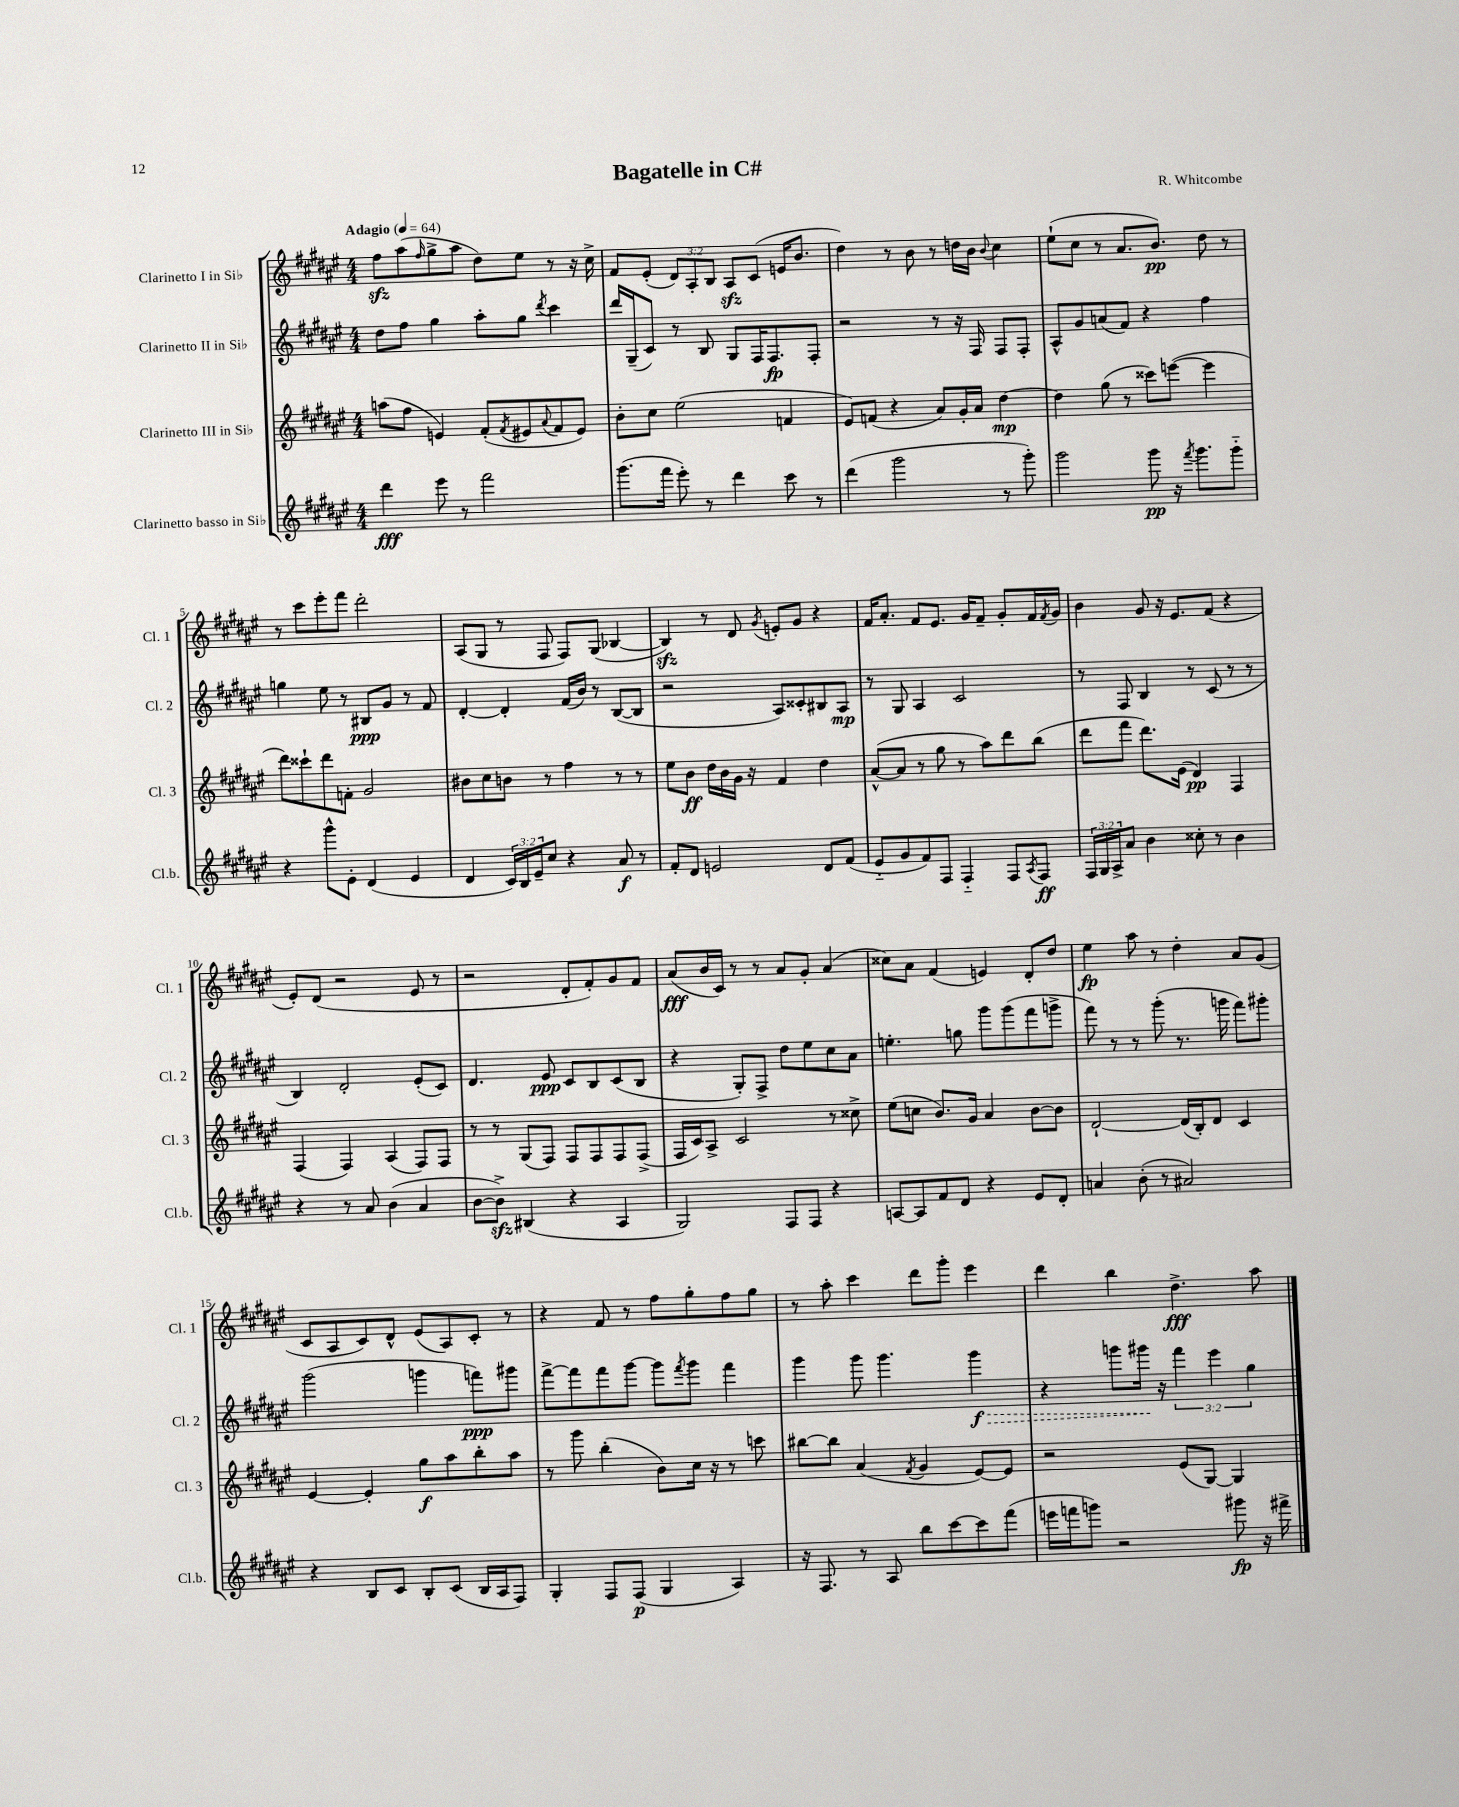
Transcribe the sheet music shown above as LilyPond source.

\header { title = "Bagatelle in C#" composer = "R. Whitcombe" }
<<
\new StaffGroup <<
\new Staff = "s0" \with { instrumentName = "Clarinetto I in Sib" shortInstrumentName = "Cl. 1" } {
    \clef treble \key fis \major \numericTimeSignature \time 4/4 \override Staff.TupletNumber.text = #tuplet-number::calc-fraction-text \tempo "Adagio" 4 = 64
    fis''8\sfz ais''8( \grace { fis''16 } gis''8-> ais''8 dis''8) eis''8 r8 r16 cis''16-> |
    fis'8 eis'8-.( \tuplet 3/2 { dis'8) ais8-. b8 } ais8\sfz cis'8( e'16 b'8. |
    dis''4) r8 b'8 r8 d''16 b'16 \appoggiatura { b'8 } cis''4 |
    eis''8-!( cis''8 r8 ais'8. b'8.\pp) dis''8 r8 |
    r8 cis'''8 eis'''8-. fis'''8 dis'''2-. |
    ais8( gis8 r8 fis8 fis8) gis8( bes4~ |
    bes4\sfz) r8 dis'8 \acciaccatura { gis'8 } e'8-. gis'8 r4 |
    fis'16 ais'8.-. fis'8 eis'8. gis'16 fis'8-- gis'8-. fis'16 \acciaccatura { fis'8 } gis'16 |
    b'4 gis'8 r16 eis'8. fis'8( r4 |
    eis'8-.) dis'8( r2 eis'8 r8 |
    r2 dis'8-. fis'8-.) gis'8 fis'8 |
    ais'8\fff( b'16 cis'16) r8 r8 ais'8 gis'8-. ais'4( |
    cisis''8) ais'8 fis'4( e'4) dis'8-. dis''8 |
    eis''4\fp ais''8 r8 dis''4-. ais'8 gis'8( |
    cis'8 ais8 cis'8) dis'8-^ eis'8( ais8) cis'8-. r8 |
    r4 fis'8 r8 fis''8 gis''8-. fis''8 gis''8 |
    r8 ais''8-. cis'''4 dis'''8 gis'''8-. eis'''4 |
    dis'''4 b''4 dis''4.->\fff ais''8 \bar "|." |
}
\new Staff = "s1" \with { instrumentName = "Clarinetto II in Sib" shortInstrumentName = "Cl. 2" } {
    \clef treble \key fis \major \numericTimeSignature \time 4/4 \override Staff.TupletNumber.text = #tuplet-number::calc-fraction-text
    dis''8 fis''8 gis''4 ais''8-. gis''8 \acciaccatura { dis'''8 } cis'''4 |
    dis'''16 gis16--( cis'8) r8 b8 gis8 fis16 fis8.\fp fis8-. |
    r2 r8 r16 fis16 fis8 fis8-. |
    ais8-^ gis'8 a'8( fis'8) r4 fis''4 |
    g''4 eis''8 r8 bis8\ppp gis'8 r8 fis'8 |
    dis'4~-. dis'4-. fis'16( b'16) r8 b8~( b8 |
    r2 ais8) cisis'8-. bis8 ais8\mp |
    r8 gis8 ais4 cis'2 |
    r8 fis8 b4 r8 cis'8( r8 r8 |
    b4) dis'2-. eis'8-.( cis'8) |
    dis'4. eis'8\ppp cis'8 b8 cis'8( b8 |
    r4 gis8-.) fis8-> dis''8 eis''8 cis''8 ais'8 |
    e''4.-. g''8 gis'''8 gis'''8( fis'''8 g'''8-> |
    fis'''8) r8 r8 gis'''8-.( r8. g'''16 fis'''8) gis'''8-. |
    gis'''2( g'''4 f'''8\ppp) gis'''8 |
    fis'''8~-> fis'''8 fis'''8 gis'''8~ gis'''8 \acciaccatura { fis'''8 } gis'''8 fis'''4 |
    gis'''4 gis'''8 gis'''4. \once \override Hairpin.style = #'dashed-line gis'''4\f\> |
    r4 g'''8 gis'''16\! r16 \tuplet 3/2 { fis'''4 eis'''4 gis''4 } \bar "|." |
}
\new Staff = "s2" \with { instrumentName = "Clarinetto III in Sib" shortInstrumentName = "Cl. 3" } {
    \clef treble \key fis \major \numericTimeSignature \time 4/4
    a''8( fis''8 e'4) fis'8-.( \acciaccatura { fis'8 } eis'8 \appoggiatura { ais'8 } fis'8 eis'8) |
    b'8-. cis''8 eis''2( f'4 |
    eis'8) f'8( r4 ais'8) gis'16-. ais'16 dis''4~\mp |
    dis''4 gis''8( r8 cisis'''8) e'''8~( e'''4 |
    dis'''8) cisis'''8-! dis'''8 f'8-. gis'2 |
    bis'8 cis''8 b'8 r8 fis''4 r8 r8 |
    eis''8 b'8\ff dis''16 b'16 gis'16 r16 fis'4 dis''4 |
    ais'8~-^( ais'8 r8 gis''8 r8 ais''8) dis'''8 b''8( |
    dis'''8 fis'''8 dis'''8.) eis'16( dis'4\pp) fis4 |
    fis4( fis4) ais4( fis8) fis8 |
    r8 r8 gis8( fis8) fis8 fis8 fis8 fis8->( |
    fis16 cis'16) ais8-> cis'2 r8 cisis''8-> |
    eis''8( c''8 b'8.) gis'16 ais'4 b'8~ b'8 |
    dis'2~-! dis'16( b16-.) dis'8 cis'4 |
    eis'4~ eis'4-. gis''8\f ais''8 b''8-. ais''8 |
    r8 gis'''8 b''4-.( b'8) cis''16 r16 r8 c'''8 |
    bis''8~ bis''8 ais'4( \acciaccatura { fis'8 } gis'4 eis'8~) eis'8 |
    r2 eis'8( gis8~) gis4 \bar "|." |
}
\new Staff = "s3" \with { instrumentName = "Clarinetto basso in Sib" shortInstrumentName = "Cl.b." } {
    \clef treble \key fis \major \numericTimeSignature \time 4/4 \override Staff.TupletNumber.text = #tuplet-number::calc-fraction-text
    dis'''4\fff eis'''8 r8 fis'''2 |
    gis'''8.( fis'''16 eis'''8-.) r8 dis'''4 cis'''8 r8 |
    dis'''4( gis'''2 r8 gis'''8-.) |
    gis'''2 gis'''8\pp r16 \acciaccatura { fis'''8 } gis'''8. gis'''8-_ |
    r4 gis'''8-^ eis'8-. dis'4( eis'4 |
    dis'4 \tuplet 3/2 { cis'16) b16 eis'16-- } cis''8 r4 ais'8\f r8 |
    fis'8-. dis'8 e'2 dis'8 fis'8( |
    eis'8-_ gis'8 fis'8) fis8 fis4-_ fis8 \acciaccatura { ais8 } fis8\ff |
    \tuplet 3/2 { fis16 gis16 ais16-> } ais'8 b'4 cisis''8-. r8 b'4 |
    r4 r8 ais'8 b'4( ais'4 |
    b'8~ b'8->\sfz) bis4( r4 ais4 |
    gis2) fis8 fis8 r4 |
    a8~ a8 fis'8 dis'8 r4 eis'8 dis'8-. |
    a'4 b'8-.( r8 ais'2) |
    r4 b8 cis'8 b8-. cis'8( b16 ais16 fis8) |
    gis4-. fis8 fis8\p( gis4 ais4) |
    r16 fis8. r8 ais8 b''8 cis'''8~ cis'''8 fis'''8( |
    e'''16 f'''16 g'''8) r2 gis'''8\fp r16 fis'''16-> \bar "|." |
}
>>
>>
